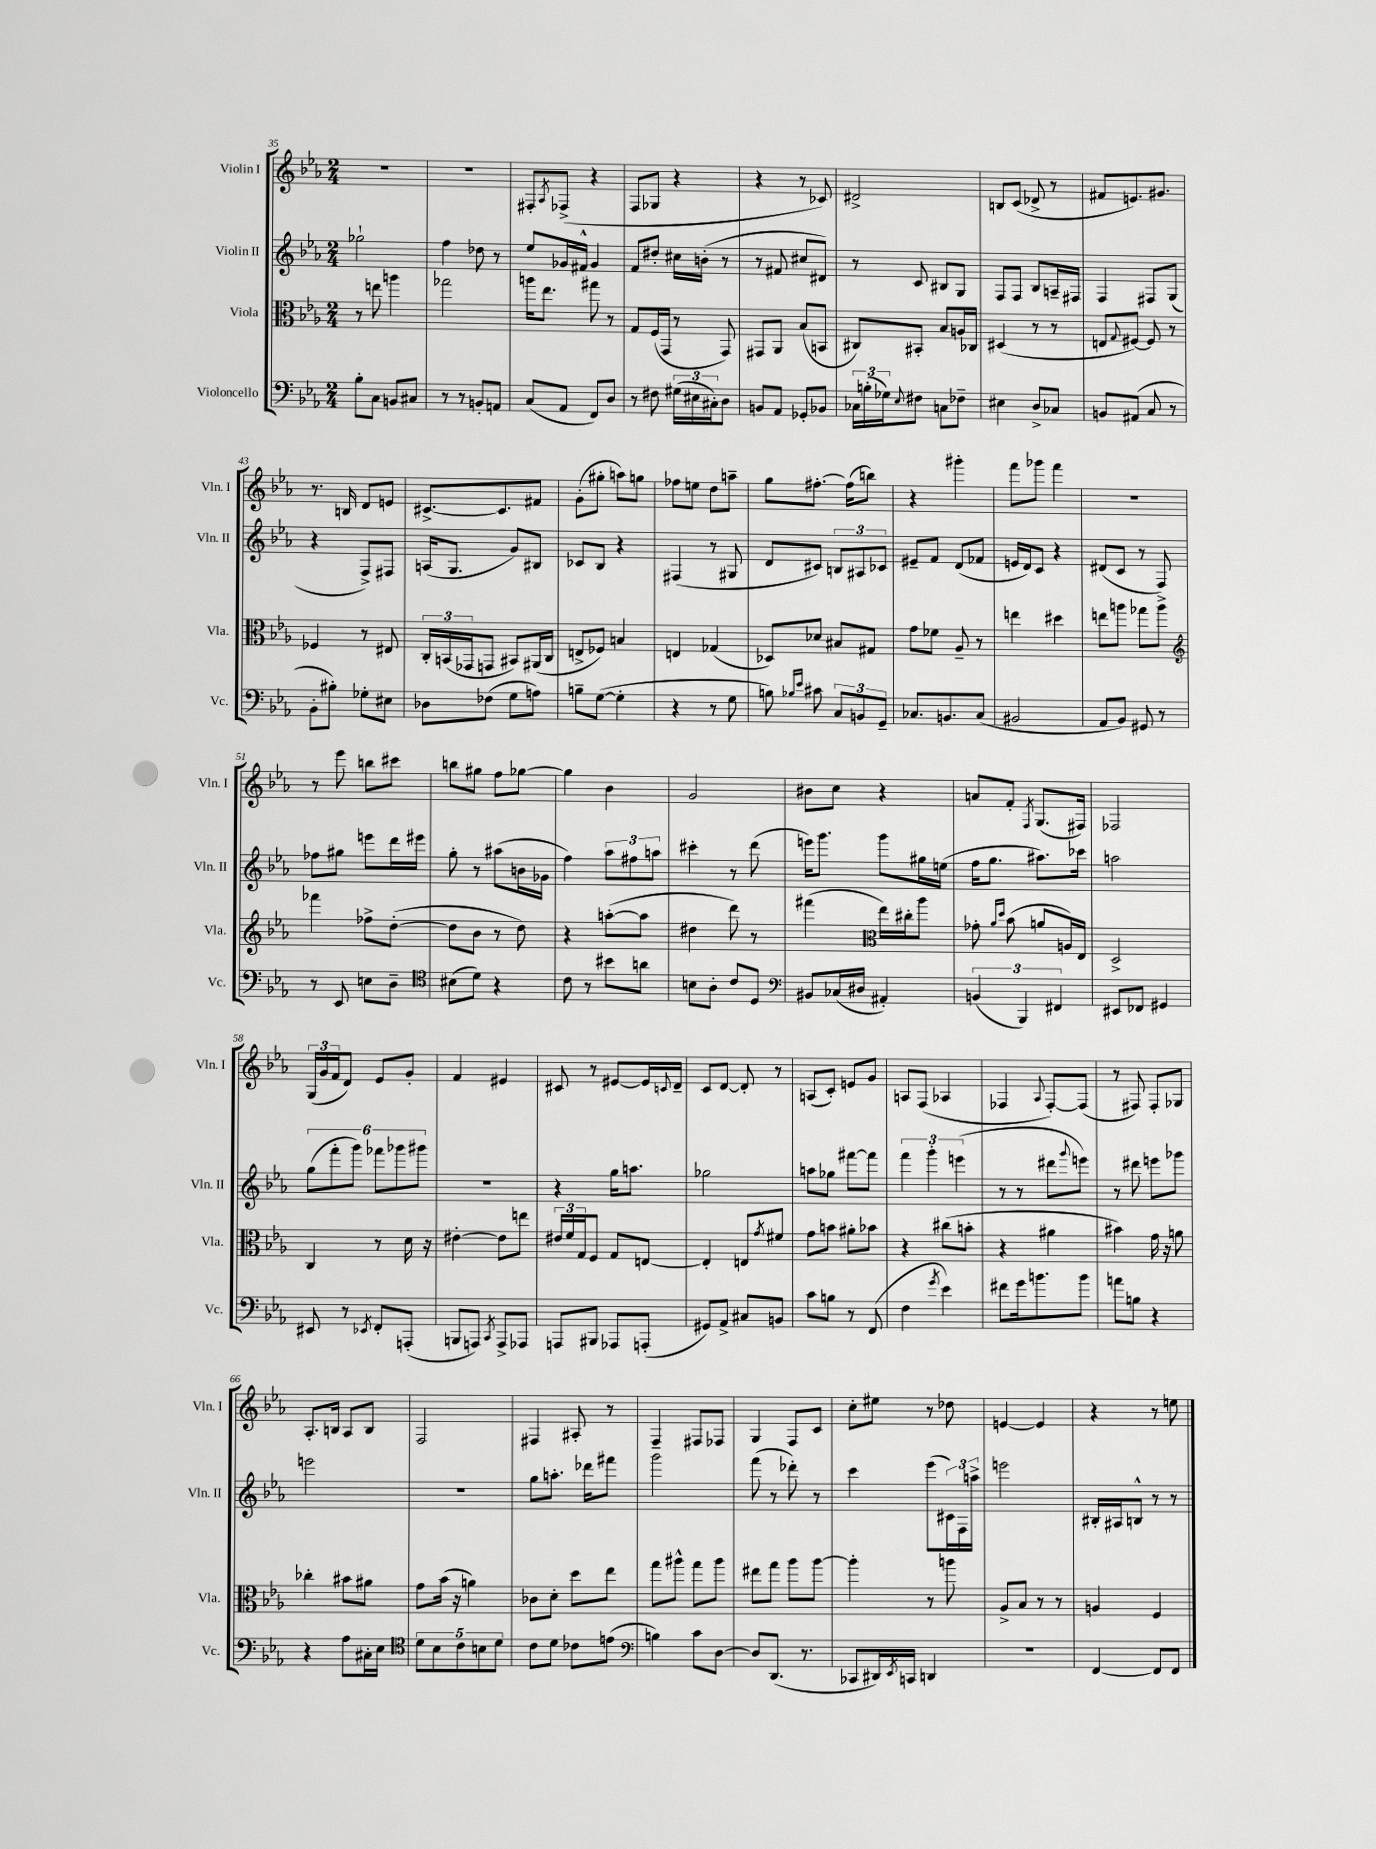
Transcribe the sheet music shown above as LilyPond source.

<<
\new StaffGroup <<
\new Staff = "s0" \with { instrumentName = "Violin I" shortInstrumentName = "Vln. I" } {
    \clef treble \key ees \major \numericTimeSignature \time 2/4
    r2 |
    r2 |
    fis8-. \acciaccatura { aes8 } fes8->( r4 |
    f8 ges8 r4 |
    r4 r8 ces'8) |
    dis'2-> |
    b8 c'8( des'8-> r8 |
    fis'8 e'8.) gis'8. |
    r8. b16 d'8 e'8 |
    cis'8.~-> cis'8. fis'8 |
    g'8-.( gis''8-. a''8) g''8 |
    fes''8 e''8 d''8 a''8-- |
    g''8 fis''8.~-. fis''16( b''8) |
    r4 gis'''4-. |
    f'''8 ges'''8 f'''4 |
    R2 |
    r8 ees'''8 b''8 cis'''8 |
    b''8 gis''8 f''8 ges''8~ |
    ges''4 bes'4 |
    g'2 |
    bis'8 c''8 r4 |
    a'8 f'8-. \acciaccatura { f8 } g8.( fis16) |
    fes2 |
    \tuplet 3/2 { g16( g'16 f'16 } d'8) ees'8 g'8-. |
    f'4 eis'4 |
    cis'8 r8 eis'8~ eis'16 \appoggiatura { c'8 } d'16-- |
    c'8 d'8~ d'8-. r8 |
    a8( c'8-.) e'8 g'8 |
    a8 f8( aes4 |
    fes4 \appoggiatura { aes8 } fes8~-.) fes8( |
    r8 fis8) fis8-. ges8 |
    aes8.-. b16 aes8 b8 |
    f2 |
    fis4 ais8-. r8 |
    f4-- fis8 fes8 |
    g4 f8 c'8 |
    c''8-. eis''8 r8 des''8 |
    e'4~ e'4 |
    r4 r8 e''8 \bar "|." |
}
\new Staff = "s1" \with { instrumentName = "Violin II" shortInstrumentName = "Vln. II" } {
    \clef treble \key ees \major \numericTimeSignature \time 2/4
    ges''2-! |
    f''4 des''8 r8 |
    ees''8 ges'16 fis'16-^ ges'4 |
    f'8 dis''8-. cis''16 b'16-.( r8 |
    r8 fis'8 cis''8 dis'8) |
    r8 c'8 bis8 g8 |
    f8 f8 bes8 a16-- fis16 |
    f4 fis8 g8( |
    r4 f8->) fis8 |
    a16( g8. g'8) bis8 |
    ces'8 bes8 r4 |
    fis4( r8 gis8 |
    d'8 cis'8) \tuplet 3/2 { b8 ais8 ces'8 } |
    eis'8-- f'8 d'8( fes'8 |
    e'16 d'16) c'8 r4 |
    dis'8( c'8 r8 f8) |
    fes''8 gis''8 e'''8 d'''16 eis'''16 |
    g''8-. r8 ais''8( b'16 ges'16 |
    f''4) \tuplet 3/2 { aes''8 fis''8 a''8 } |
    cis'''4-. r8 d'''8( |
    e'''16) g'''8. g'''8 gis''16 e''16( |
    f''16 g''8. ais''8.) ces'''16 |
    a''2 |
    \tuplet 6/4 { g''8( f'''8-. g'''8) fes'''8 ges'''8 gis'''8 } |
    R2 |
    r4 g''16 a''8. |
    ges''2 |
    a''8 ges''8 fis'''8~ fis'''8 |
    \tuplet 3/2 { f'''4 g'''4-. e'''4( } |
    r8 r8 dis'''8 \appoggiatura { g'''8 } e'''8) |
    r8 dis'''8 e'''8 ges'''8 |
    e'''2 |
    r2 |
    g''8 a''8.-. des'''16 fis'''8 |
    g'''2 |
    f'''8( r8 des'''8-.) r8 |
    c'''4 ees'''8( \tuplet 3/2 { cis'16) f16 a''16-> } |
    e'''2 |
    bis16-. ais16 b8-^ r8 r8 \bar "|." |
}
\new Staff = "s2" \with { instrumentName = "Viola" shortInstrumentName = "Vla." } {
    \clef alto \key ees \major \numericTimeSignature \time 2/4
    r8 e''8 a''4 |
    ges''2 |
    a''16 ees''8. gis''8 r8 |
    g8 f16( g,16 r8 g,8) |
    gis,8 aes,8 bes8( b,8 |
    cis8) bis,8-. bes8 a16 ces16 |
    dis4( r8 r8 |
    e8 \appoggiatura { g8 } fis8~) fis8 r8 |
    fes4 r8 eis8 |
    \tuplet 3/2 { c16-. b,16( ges,16 } g,8 bis,8) ais,16( c16 |
    e8-> fes8) b4 |
    e4 ges4( |
    des8) des'8 bis8 gis8 |
    g'8 fes'8 aes8-- r8 |
    e''4 dis''4 |
    e''8 a''8 ges''8 a''8-> |
    \clef treble fes'''4 fes''8-> d''8~-.( |
    d''8 bes'8 r8 d''8) |
    r4 a''8~-.( a''8 |
    dis''4 d'''8) r8 |
    fis'''4( \clef alto ees''16) cis''16-. aes''8 |
    ges'8-. \grace { aes'16 d''16 } bes'8( a'8 a16) ees16 |
    d2-> |
    c4 r8 d'16 r16 |
    eis'4~-. eis'8 e''8 |
    \tuplet 3/2 { eis'16 f'16 g16 } f8 g8 e8~ |
    e4-. e8 \acciaccatura { g'8 } fis'8 |
    g'8 b'8 ais'8-. bes'8 |
    r4 cis''8( b'8-. |
    r4 ais'4 |
    bis'4) g'16 r16 a'8 |
    ces''4-. bis'8 ais'8 |
    g'8 bes'16( r16 a'4) |
    ces'8 d'8-. d''8 ees''8 |
    g''8 ais''8-^ g''8 ais''8 |
    eis''8 g''8 aes''8 aes''8~ |
    aes''4-. r8 a''8 |
    aes8-> bes8 r8 r8 |
    a4 f4 \bar "|." |
}
\new Staff = "s3" \with { instrumentName = "Violoncello" shortInstrumentName = "Vc." } {
    \clef bass \key ees \major \numericTimeSignature \time 2/4
    bes8-. c8 b,8 cis8 |
    r8 r8 b,8-. a,8 |
    c8( aes,8 f,8) d8 |
    r8 fis8 \tuplet 3/2 { gis16( eis16 cis16-.) } d8 |
    b,8 aes,8 ges,8-. bes,8 |
    \tuplet 3/2 { ces16 b16-.( ges16) } \appoggiatura { ees8 } fis8 c8 fes8-- |
    eis4 d8-> ces8 |
    b,8 ais,8( c8 r8 |
    bes,8-. bis8-.) ges8-. eis8 |
    des8 fes8( g8 a8) |
    b8-- g8~( g4-. |
    r4 r8 g8 |
    b8) \grace { bes16 ees'16 } cis'8 \tuplet 3/2 { c8 b,8 g,8-- } |
    ces8. b,8. ces8( |
    bis,2 |
    aes,8 bes,8) gis,8 r8 |
    r8 ees,8 e8 d8-- |
    \clef tenor bis8( d'8) r4 |
    c'8 r8 bis'8 a'8 |
    b8 aes8-. c'8 d8 |
    \clef bass bis,8 ces16( dis16 ais,4-.) |
    \tuplet 3/2 { b,4( bes,,4) fis,4 } |
    eis,8 fes,8 gis,4 |
    eis,8 r8 \acciaccatura { ees,8 } f,8-. a,,8-.( |
    b,,8 a,,8) \acciaccatura { c,8 } a,,8-> aes,,8 |
    a,,8 bis,,8 aes,,8 a,,8-.( |
    gis,8) aes,8-> cis8 b,8 |
    c'8 b8 r8 f,8( |
    f4 \acciaccatura { g'8 } ees'4) |
    fis'8 g'16 b'8. b'8 |
    a'8 b8 r4 |
    r4 aes8 cis16-. ees16 |
    \clef tenor \tuplet 5/4 { d'8 bes8 c'8 b8 d'8 } |
    c'8 d'8 ces'8 e'8( |
    \clef bass b4) c'8 d8~ |
    d8 d,8.( r8. |
    ces,8 dis,16) \acciaccatura { ees,8 } c,16 d,4 |
    R2 |
    f,4~ f,8 f,8 \bar "|." |
}
>>
>>
\layout { \context { \Score currentBarNumber = #35 } }
